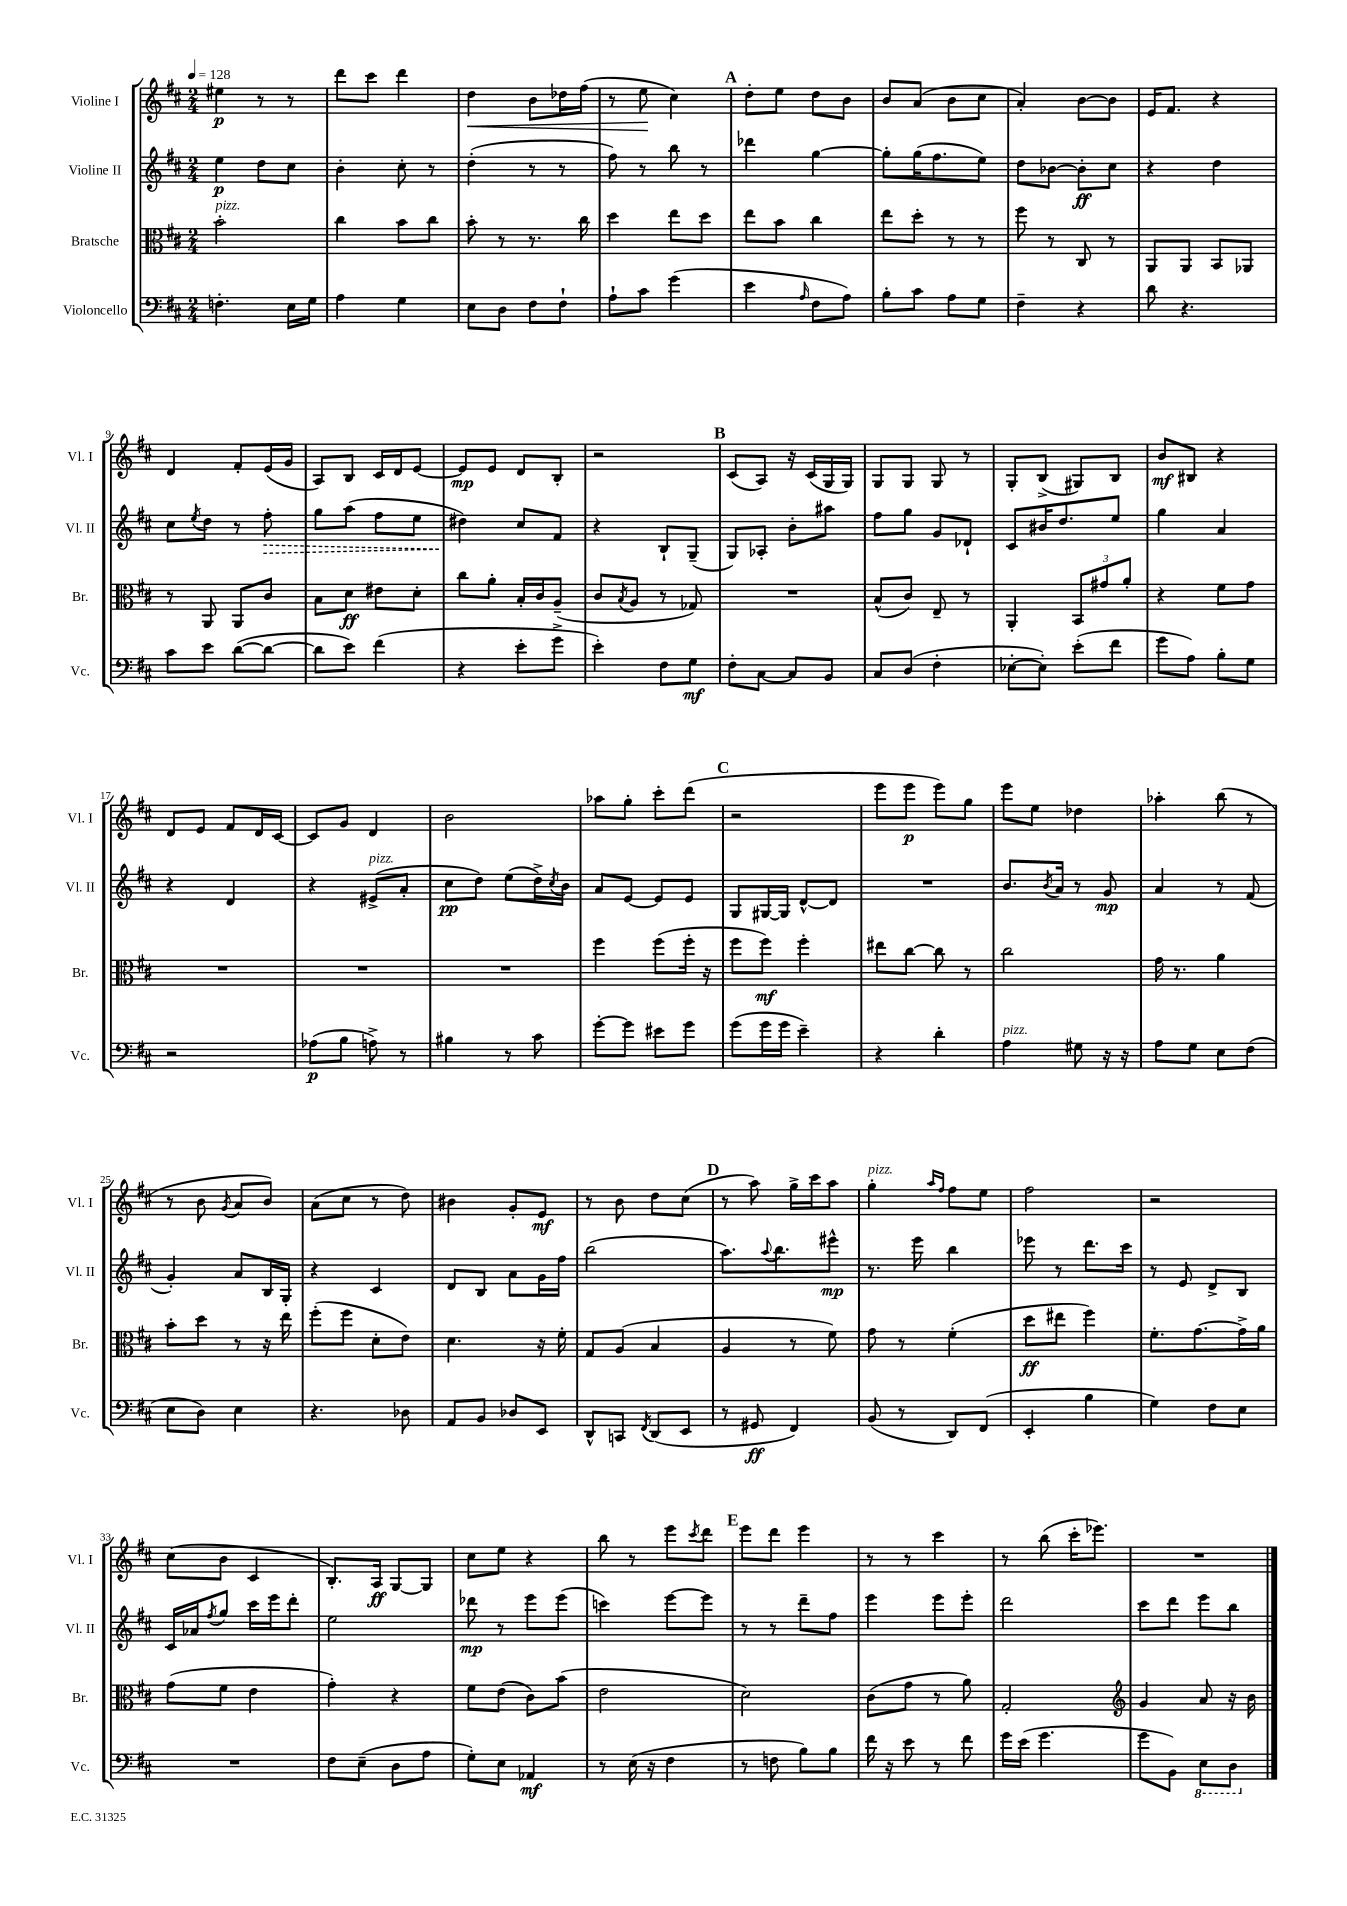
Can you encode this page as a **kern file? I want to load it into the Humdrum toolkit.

**kern	**kern	**kern	**kern
*staff4	*staff3	*staff2	*staff1
*clefF4	*clefC3	*clefG2	*clefG2
*k[f#c#]	*k[f#c#]	*k[f#c#]	*k[f#c#]
*M2/4	*M2/4	*M2/4	*M2/4
*MM128	*MM128	*MM128	*MM128
4.F'	2b'	4ee	4ee#
.	.	8dd	8r
16E	.	8cc#	8r
16G	.	.	.
=	=	=	=
4A	4cc#	4b'	8ddd
.	.	.	8ccc#
4G	8b	8cc#'	4ddd
.	8cc#	8r	.
=	=	=	=
8E	8b'	(4dd'	4dd
8D	8r	.	.
8F#	8.r	8r	8b
8F#`	.	8r	16dd-
.	16cc#	.	(16ff#
=	=	=	=
8A`	4dd	8ff#)	8r
8c#	.	8r	8ee
(4g	8ee	8bb	4cc#)
.	8dd	8r	.
=	=	=	=
4e	8ee	4ddd-	8dd'
.	8b	.	8ee
16qqA	.	.	.
8F#	4cc#	[4gg	8dd
8A)	.	.	8b
=	=	=	=
8B'	8ee	8gg']	8b
8c#	8dd'	(16gg	(8a
.	.	8.ff#	.
8A	8r	.	8b
8G	8r	8ee)	8cc#
=	=	=	=
4F#~	8ff#	8dd	4a')
.	8r	[8b-	.
4r	8C#	8b-']	[8b
.	8r	8cc#	8b]
=	=	=	=
8d	8AA	4r	16e
.	.	.	8.f#
4.r	8AA	.	.
.	8BB	4dd	4r
.	8AA-	.	.
=	=	=	=
8c#	8r	8cc#	4d
.	.	8qee	.
8e	8AA	8dd	.
([8d	8AA	8r	8f#'
8d_	8c#	8ff#'	(16e
.	.	.	16g
=	=	=	=
8d]	8B	8gg	8A)
8e)	8d	(8aa	8B
(4f#	8e#	8ff#	16c#
.	.	.	16d
.	8d'	8ee	[8e
=	=	=	=
4r	8cc#	4dd#)	8e]
.	8a'	.	8e
8e'	16B'	8cc#	8d
.	16c#	.	.
8g^	(8A~	8f#	8B'
=	=	=	=
4e')	8c#	4r	2r
.	8qB	.	.
.	8A	.	.
8F#	8r	8B`	.
8G	8G-)	(8G~	.
=	=	=	=
8F#'	2r	8G)	(8c#
[8C#	.	8A-'	8A)
8C#]	.	8b'	16r
.	.	.	(16c#
8BB	.	8aa#	16G
.	.	.	16G)
=	=	=	=
8C#	(8B^^	8ff#	8G
(8D	8c#)	8gg	8G
4F#'	8E~	8g	8G
.	8r	8d-`	8r
=	=	=	=
[8E-'	4AA'	8c#	8G'
8E-'])	.	16b#	(8B^
.	.	8.dd	.
(8e'	12BB	.	8G#)
.	12g#	.	.
8f#	.	8ee	8B
.	12a'	.	.
=	=	=	=
8g	4r	4gg	8b
8A)	.	.	8B#
8B'	8f#	4a	4r
8G	8g	.	.
=	=	=	=
2r	2r	4r	8d
.	.	.	8e
.	.	4d	8f#
.	.	.	16d
.	.	.	[16c#
=	=	=	=
(8A-	2r	4r	8c#]
8B	.	.	8g
8A^)	.	(8e#^	4d
8r	.	8a'	.
=	=	=	=
4B#	2r	8cc#	2b
.	.	8dd)	.
8r	.	(8ee	.
8c#	.	16dd^)	.
.	.	8qcc#	.
.	.	16b	.
=	=	=	=
[8g'	4ff#	8a	8aa-
8g]	.	[8e	8gg'
8e#	(8ff#	8e]	8ccc#'
8g	16ff#'	8e	(8ddd
.	16r	.	.
=	=	=	=
(8g	8ff#	8G	2r
16g	8ff#)	[16G#	.
16g	.	16G#]	.
4e~)	4ff#'	[8d^^	.
.	.	8d]	.
=	=	=	=
4r	8ee#	2r	8eee
.	[8cc#	.	8eee
4d'	8cc#]	.	8eee)
.	8r	.	8gg
=	=	=	=
4A	2cc#	8.b	8eee
.	.	.	8ee
.	.	8qb	.
.	.	16a	.
8G#	.	8r	4dd-
16r	.	8g	.
16r	.	.	.
=	=	=	=
8A	16g	4a	4aa-'
.	8.r	.	.
8G	.	.	.
8E	4a	8r	(8bb
(8F#	.	(8f#	8r
=	=	=	=
8E	8b'	4g')	8r
8D)	8dd	.	8b
.	.	.	8qg
4E	8r	8a	8a
.	16r	16B	8b)
.	16ee	16G'	.
=	=	=	=
4.r	(8ff#'	4r	(8a
.	8ff#	.	8cc#
.	8d'	4c#	8r
8D-	8e)	.	8dd)
=	=	=	=
8AA	4.d	8d	4b#
8BB	.	8B	.
8D-	.	8a	8g'
8EE	16r	16g	8e
.	16f#'	16ff#	.
=	=	=	=
8DD^^	8G	(2bb	8r
8CC	(8A	.	8b
8qFF#	.	.	.
(8DD	4B	.	8dd
8EE	.	.	(8cc#
=	=	=	=
8r	4A	8.aa)	8r
8GG#	.	.	8aa)
.	.	8qqaa	.
.	.	8.bb	.
4FF#)	8r	.	16gg^
.	.	.	16ccc#
.	8f#)	8eee#^^	8aa
=	=	=	=
(8BB	8g	8.r	4gg'
8r	8r	.	.
.	.	16eee	.
.	.	.	16qqaa
.	.	.	16qqff#
8DD)	(4f#'	4bb	8ff#
(8FF#	.	.	8ee
=	=	=	=
4EE'	8dd	8eee-	2ff#
.	8ee#	8r	.
4B	4ff#)	8.ddd	.
.	.	16ccc#	.
=	=	=	=
4G)	8.f#'	8r	2r
.	.	8e	.
.	[8.g	.	.
8F#	.	8d^	.
8E	16g^]	8B	.
.	16a	.	.
=	=	=	=
2r	(8g	16c#	(8cc#
.	.	16a-	.
.	.	8qff#	.
.	8f#	8gg	8b
.	4e	16ccc#	4c#
.	.	16eee	.
.	.	8ddd'	.
=	=	=	=
8F#	4g')	2ee	8.B')
(8E~	.	.	.
.	.	.	16A
8D	4r	.	[8G
8A	.	.	8G]
=	=	=	=
8G')	8f#	8ddd-	8cc#
8E	(8e	8r	8ee
4AA-	8c#)	8eee	4r
.	(8b	(8eee	.
=	=	=	=
8r	2e	4ccc)	8bb
(16E	.	.	8r
16r	.	.	.
4F#	.	[8eee	8eee
.	.	.	8qccc#
.	.	8eee]	8ddd
=	=	=	=
8r	2d)	8r	8eee
8F	.	8r	8ddd
8B)	.	8ddd~	4eee
8B	.	8ff#	.
=	=	=	=
16f#	(8c#	4eee	8r
16r	.	.	.
8e	8g	.	8r
8r	8r	8eee	4ccc#
8f#	8a)	8eee'	.
=	=	=	=
16g	2G'	2ddd	8r
(16e	.	.	.
4.g	.	.	(8bb
.	.	.	16ccc#'
.	.	.	8.eee-)
=	=	=	=
*	*clefG2	*	*
8g	4g	8ccc#	2r
8BB)	.	8ddd	.
8EE	8a	8eee	.
8DD	16r	8bb	.
.	16b	.	.
==	==	==	==
*-	*-	*-	*-
